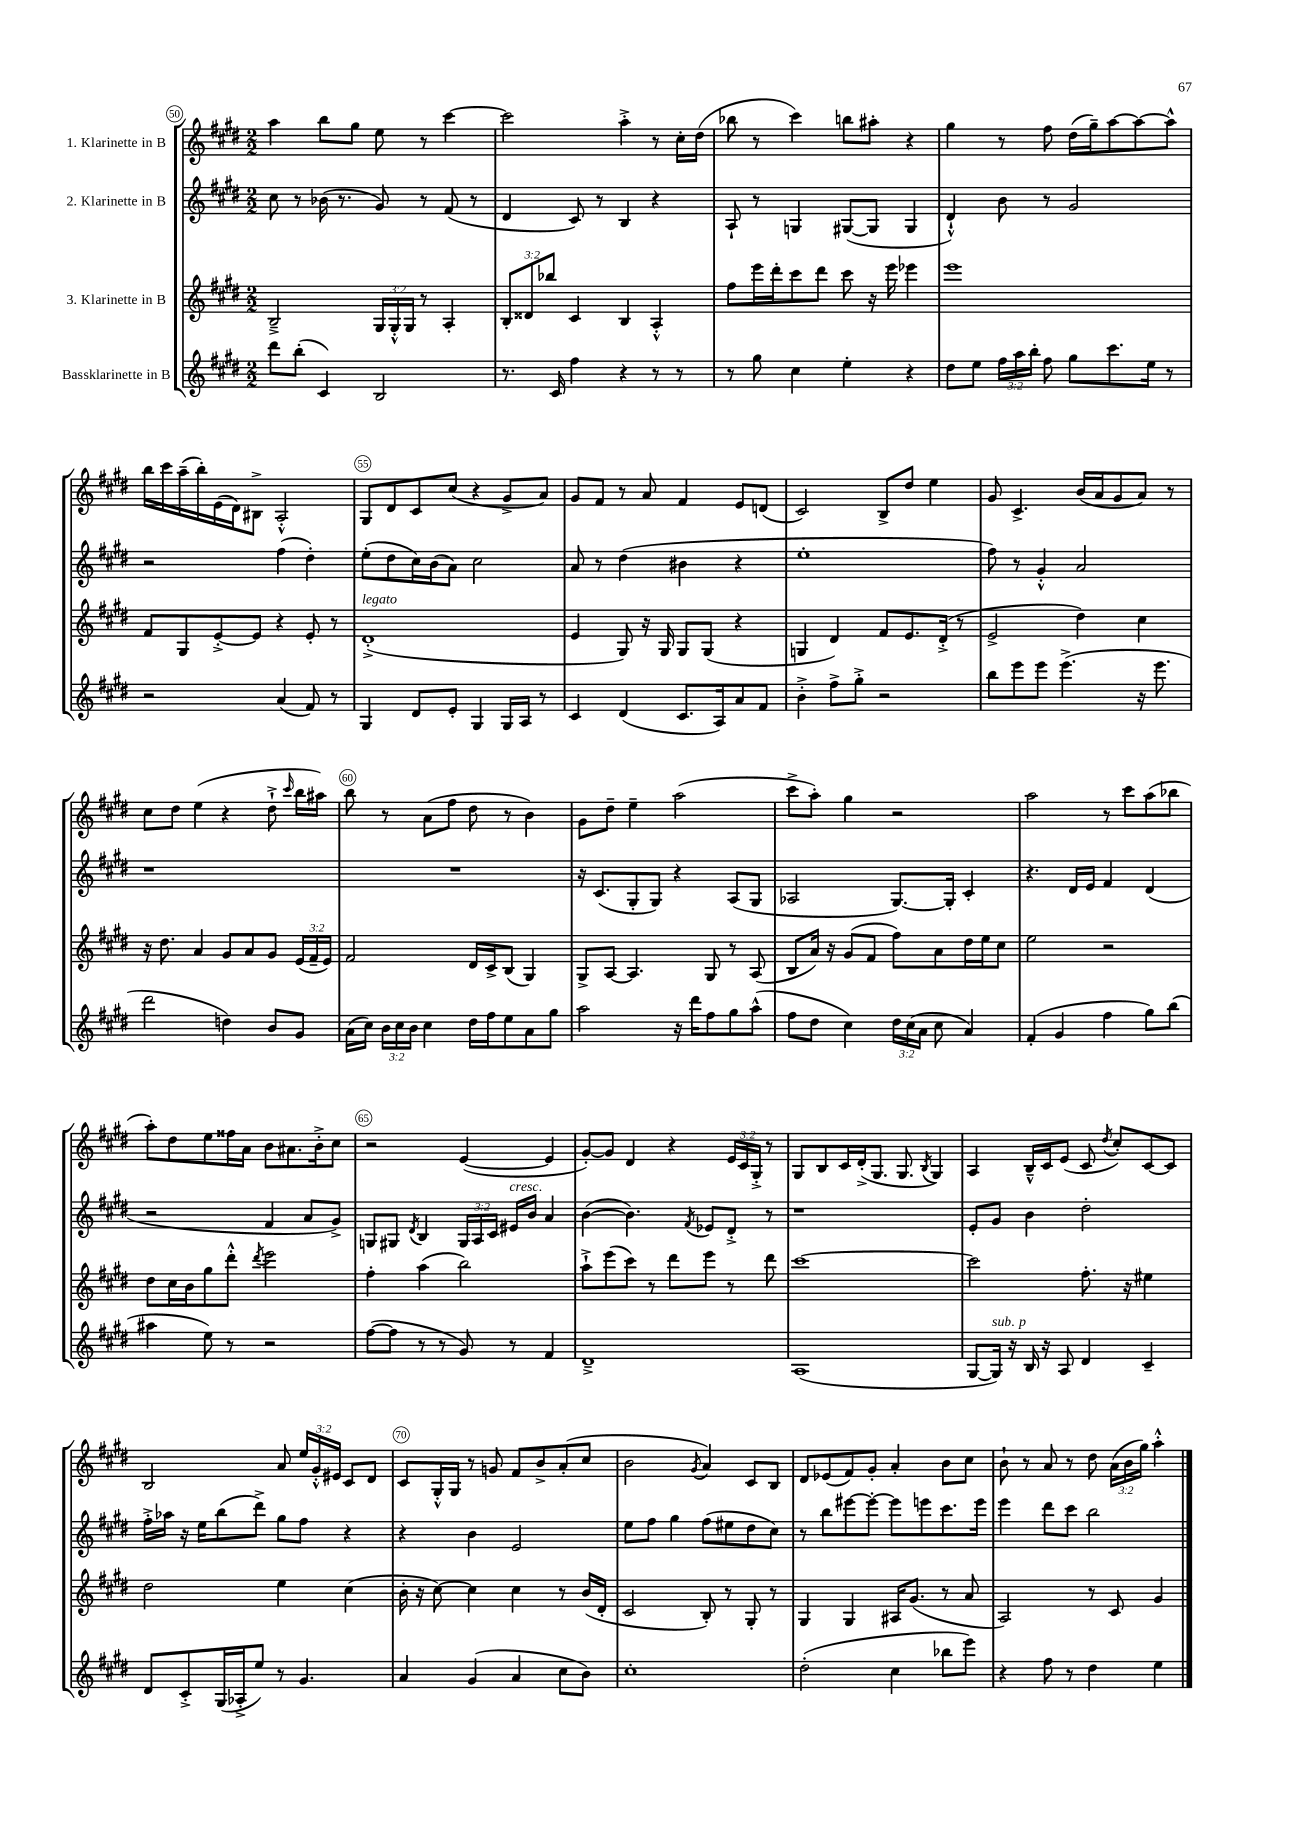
<<
\new StaffGroup <<
\new Staff = "s0" \with { instrumentName = "1. Klarinette in B" } {
    \clef treble \key e \major \numericTimeSignature \time 2/2 \override Staff.TupletNumber.text = #tuplet-number::calc-fraction-text
    \autoBeamOff a''4 b''8[ gis''8] e''8 r8 cis'''4~ |
    cis'''2 a''4-.-> r8 cis''16[-. dis''16]( |
    bes''8 r8 cis'''4) b''8[ ais''8]-. r4 |
    gis''4 r8 fis''8 dis''16[( gis''16--) a''8~ a''8~ a''8]-^ |
    b''16[ cis'''16 a''16--( b''16-.) e'16( dis'16) bis8]-> a2-.-^ |
    gis8[ dis'8 cis'8 cis''8]( r4 gis'8[-> a'8]) |
    gis'8[ fis'8] r8 a'8 fis'4 e'8[ d'8]( |
    cis'2) b8[-> dis''8] e''4 |
    gis'8 cis'4.-> b'16[( a'16 gis'8 a'8]) r8 |
    cis''8[ dis''8] e''4( r4 dis''8-!-> \grace { cis'''16 } b''16[ ais''16]) |
    b''8 r8 a'8[( fis''8] dis''8 r8 b'4) |
    gis'8[ dis''8]-- e''4-- a''2( |
    cis'''8[-> a''8]-.) gis''4 r2 |
    a''2 r8 cis'''8[ a''8( bes''8] |
    a''8[-.) dis''8 e''8 fisis''16 a'16] b'8[ ais'8. b'16-.-> cis''8] |
    r2 e'4~( e'4 |
    gis'8[~-.) gis'8] dis'4 r4 \tuplet 3/2 { e'16[ cis'16 gis16]-.-> } r8 |
    gis8[ b8 cis'16 dis'16-.->( gis8.] gis8. \acciaccatura { b8 } gis4) |
    a4 b16[---^ cis'16 e'8]( cis'8 \acciaccatura { dis''8 } cis''8[-.) cis'8~ cis'8] |
    b2 a'8 \tuplet 3/2 { e''16[ gis'16-.-^ eis'16] } cis'8[ dis'8] |
    cis'8[ gis16-.-^ gis16] r8 g'8 fis'8[ b'8-> a'8-.( cis''8] |
    b'2 \acciaccatura { gis'8 } a'4) cis'8[ b8] |
    dis'8[ ees'8( fis'8) gis'8]-. a'4-. b'8[ cis''8] |
    b'8-! r8 a'8 r8 dis''8 \tuplet 3/2 { a'16[( b'16 gis''16]) } a''4-.-^ \bar "|." |
}
\new Staff = "s1" \with { instrumentName = "2. Klarinette in B" } {
    \clef treble \key e \major \numericTimeSignature \time 2/2 \override Staff.TupletNumber.text = #tuplet-number::calc-fraction-text
    \autoBeamOff cis''8 r8 bes'16( r8. gis'8) r8 fis'8( r8 |
    dis'4 cis'8) r8 b4 r4 |
    a8-! r8 g4 gis8[~( gis8] gis4 |
    dis'4-!-^) b'8 r8 gis'2 |
    r2 fis''4( dis''4-.) |
    e''8[-.( dis''8 cis''16) b'16( a'8]) cis''2 |
    a'8 r8 dis''4( bis'4 r4 |
    e''1-. |
    fis''8) r8 gis'4-.-^ a'2 |
    r1 |
    R1 |
    r16 cis'8.[( gis8-. gis8]) r4 a8[( gis8] |
    aes2 gis8.[~) gis16]-. cis'4-. |
    r4. dis'16[ e'16] fis'4 dis'4( |
    r2 fis'4 a'8[ gis'8]->) |
    g8[ gis8] \acciaccatura { dis'8 } b4 \tuplet 3/2 { gis16[ a16 cis'16] } eis'16[^\markup { \italic "cresc." } b'16] a'4 |
    b'4~( b'4.) \acciaccatura { fis'8 } ees'8[ dis'8]-.-> r8 |
    r1 |
    e'8[-. gis'8] b'4 dis''2-. |
    fis''16[-.-> aes''16] r16 e''16[ b''8( dis'''8]->) gis''8[ fis''8] r4 |
    r4 b'4 e'2 |
    e''8[ fis''8] gis''4 fis''8[( eis''8 dis''8 cis''8]) |
    r8 b''8[ eis'''8~ eis'''8]~-. eis'''8[ e'''8 cis'''8. e'''16] |
    e'''4 dis'''8[ cis'''8] b''2 \bar "|." |
}
\new Staff = "s2" \with { instrumentName = "3. Klarinette in B" } {
    \clef treble \key e \major \numericTimeSignature \time 2/2 \override Staff.TupletNumber.text = #tuplet-number::calc-fraction-text
    \autoBeamOff b2---> \tuplet 3/2 { gis16[ gis16-.-^ gis16] } r8 a4-. |
    \tuplet 3/2 { b8[-. disis'8 bes''8] } cis'4 b4 a4-.-^ |
    fis''8[ e'''16 dis'''16-. cis'''8 dis'''8] cis'''8 r16 e'''16 ees'''4 |
    e'''1 |
    fis'8[ gis8 e'8~-.-> e'8] r4 e'8-. r8 |
    dis'1-.->^\markup { \italic "legato" }( |
    e'4 gis8) r16 gis16 gis8[ gis8]( r4 |
    g4 dis'4) fis'8[ e'8. dis'16]-.->( r8 |
    e'2-> dis''4) cis''4 |
    r16 dis''8. a'4 gis'8[ a'8 gis'8] \tuplet 3/2 { e'16[( fis'16-- e'16]) } |
    fis'2 dis'16[ cis'16-> b8]( gis4) |
    gis8[-> a8]~ a4. gis8 r8 a8( |
    b8[ a'16]) r16 gis'8[( fis'8] fis''8[) a'8 dis''16 e''16 cis''8] |
    e''2 r2 |
    dis''8[ cis''16 b'16 gis''8 dis'''8]-.-^ \acciaccatura { dis'''8 } e'''2 |
    fis''4-. a''4( b''2) |
    a''8[-!-> e'''8( cis'''8]) r8 dis'''8[ e'''8] r8 dis'''8 |
    cis'''1~ |
    cis'''2 fis''8.-. r16 eis''4 |
    dis''2 e''4 cis''4( |
    b'16-. r16 cis''8~) cis''4 cis''4 r8 b'16[( dis'16]-. |
    cis'2 b8-.) r8 gis8-. r8 |
    gis4 gis4 ais16[ gis'8.]( r8 a'8 |
    a2) r8 cis'8 gis'4 \bar "|." |
}
\new Staff = "s3" \with { instrumentName = "Bassklarinette in B" } {
    \clef treble \key e \major \numericTimeSignature \time 2/2 \override Staff.TupletNumber.text = #tuplet-number::calc-fraction-text
    \autoBeamOff dis'''8[ b''8]-.( cis'4) b2 |
    r8. cis'16 fis''4 r4 r8 r8 |
    r8 gis''8 cis''4 e''4-. r4 |
    dis''8[ e''8] \tuplet 3/2 { fis''16[ a''16 b''16]-. } fis''8 gis''8[ cis'''8. e''16] r8 |
    r2 a'4( fis'8) r8 |
    gis4 dis'8[ e'8]-. gis4 gis16[ a16] r8 |
    cis'4 dis'4( cis'8.[ a16) a'8 fis'8] |
    b'4-.-> fis''8[-> gis''8]-.-> r2 |
    b''8[ e'''8 e'''8] e'''4.->( r16 e'''8. |
    dis'''2 d''4) b'8[ gis'8] |
    a'16[( cis''16]) \tuplet 3/2 { b'16[ cis''16 b'16] } cis''4 dis''16[ fis''16 e''8 a'8 gis''8] |
    a''2 r16 dis'''16[ fis''8 gis''8 a''8]-^( |
    fis''8[ dis''8] cis''4) \tuplet 3/2 { dis''16[ cis''16( a'16] } cis''8 a'4) |
    fis'4-.( gis'4 fis''4 gis''8[) b''8]( |
    ais''4 e''8) r8 r2 |
    fis''8[~( fis''8] r8 r8 gis'8) r8 fis'4 |
    dis'1---> |
    a1( |
    gis8[~ gis16]^\markup { \italic "sub. p" }) r16 b16 r16 a8 dis'4 cis'4-- |
    dis'8[ cis'8-.-> gis16( aes16-.-> e''8]) r8 gis'4. |
    a'4 gis'4( a'4 cis''8[ b'8]) |
    cis''1-. |
    dis''2-.( cis''4 bes''8[ e'''8]) |
    r4 fis''8 r8 dis''4 e''4 \bar "|." |
}
>>
>>
\layout { \context { \Score currentBarNumber = #50 \override BarNumber.break-visibility = ##(#f #t #t) barNumberVisibility = #(every-nth-bar-number-visible 5) \override BarNumber.stencil = #(make-stencil-circler 0.1 0.3 ly:text-interface::print) } }
